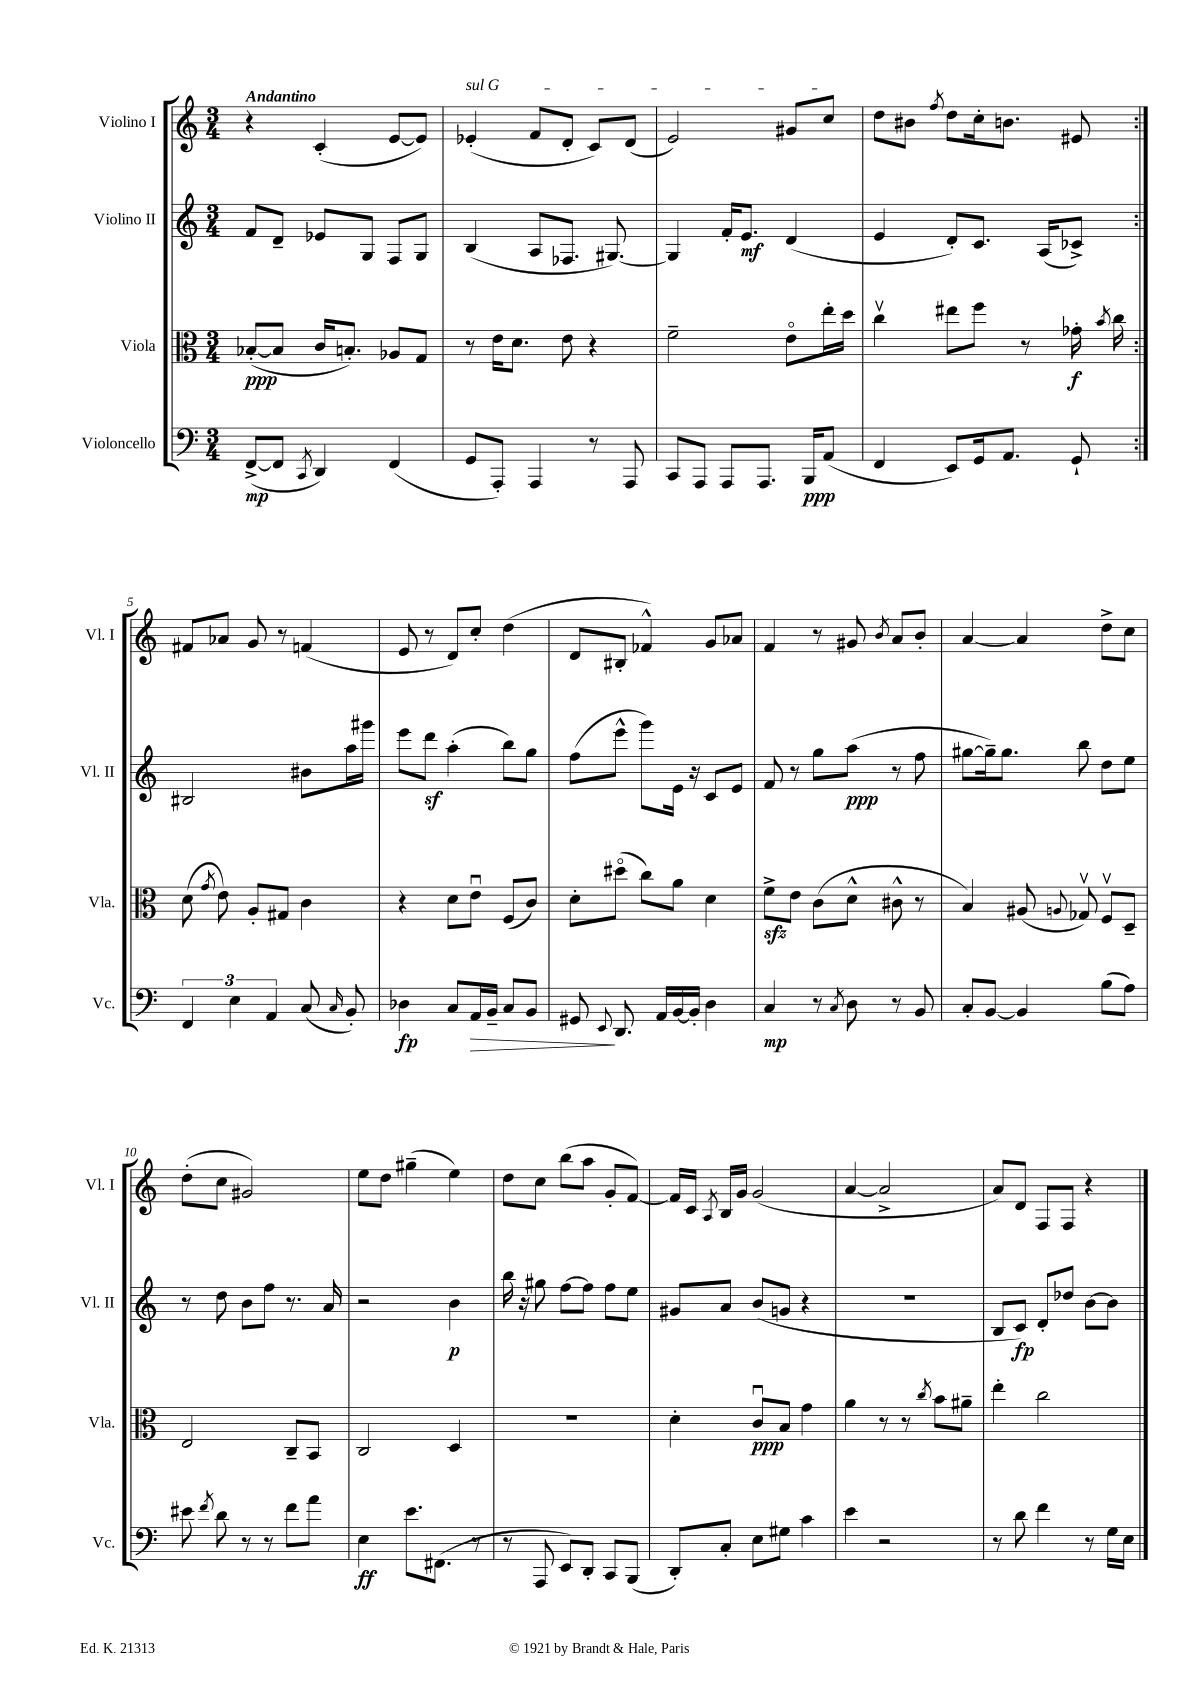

**kern	**kern	**kern	**kern
*staff4	*staff3	*staff2	*staff1
*clefF4	*clefC3	*clefG2	*clefG2
*k[]	*k[]	*k[]	*k[]
*M3/4	*M3/4	*M3/4	*M3/4
([8FF^	([8B-'	8f	4r
8FF]	8B-]	8d~	.
8qCC	.	.	.
4DD)	16c	8e-	(4c'
.	8.B')	.	.
.	.	8G	.
(4FF	8A-	8F	[8e
.	8G	8G	8e])
=	=	=	=
8GG	8r	(4B	(4e-'
8AAA')	16e	.	.
.	8.d	.	.
4AAA	.	8A	8f
.	8e	8.F-	8d'
8r	4r	.	8c)
.	.	[8.G#)	.
8AAA	.	.	(8d
=	=	=	=
8CC	2f~	4G#]	2e)
8AAA	.	.	.
8AAA	.	16f'	.
.	.	8.e	.
8.AAA	.	.	.
.	8eo	(4d	8g#
16BBB	.	.	.
(8AA	16ee'	.	8cc
.	16dd	.	.
=	=	=	=
4FF	4ccv	4e	8dd
.	.	.	8b#
.	.	.	8qff
8EE)	8ee#	8d')	8dd
16GG	8ff	8.c	16cc'
8.AA	.	.	8.b
.	8r	.	.
.	.	(16A	.
8GG`	16g-'	8c-^)	8e#
.	8qb	.	.
.	16cc	.	.
=:|!	=:|!	=:|!	=:|!
6FF	(8d	2B#	8f#
.	8qg	.	.
.	8e)	.	8a-
6E	.	.	.
.	8A'	.	8g
6AA	.	.	.
.	8G#	.	8r
(8C	4c	8b#	(4f
16qqC	.	.	.
8BB')	.	16aa	.
.	.	16ggg#	.
=	=	=	=
4D-	4r	8eee	8e
.	.	8ddd	8r
8C	8d	(4aa'	8d)
16AA	8eu	.	8cc'
16BB~	.	.	.
8C	(8F	8bb)	(4dd
8BB	8c)	8gg	.
=	=	=	=
8GG#	8d'	(8ff	8d
8qqEE	.	.	.
8.DD	(8dd#o	8eee^^	8B#'
.	8cc)	8ggg)	4f-^^)
16AA	.	.	.
[16BB	8a	16e	.
16BB']	.	16r	.
4D	4d	8c	8g
.	.	8e	8a-
=	=	=	=
4C	8f^	8f	4f
.	8e	8r	.
8r	(8c	8gg	8r
8qC	.	.	.
8D	8d^^	(8aa	8g#
.	.	.	8qb
8r	8c#^^	8r	8a
8BB	8r	8ff	8b'
=	=	=	=
8C'	4B)	[8gg#	[4a
[8BB	.	16gg#~])	.
.	.	8.gg#	.
4BB]	(8A#	.	4a]
.	8qqA	.	.
.	8G-v)	8bb	.
(8B	8Fv	8dd	8dd^
8A)	8D~	8ee	8cc
=	=	=	=
8e#	2E	8r	(8dd'
8qf	.	.	.
8d	.	8dd	8cc
8r	.	8b	2g#)
8r	.	8ff	.
8f	8C~	8.r	.
8a	8BB	.	.
.	.	16a	.
=	=	=	=
4E	2C	2r	8ee
.	.	.	8dd
8.e	.	.	(4gg#~
(8.FF#	.	.	.
.	4D	4b	4ee)
8r	.	.	.
=	=	=	=
8r	2.r	16bb	8dd
.	.	16r	.
8AAA	.	8gg#	8cc
8EE)	.	[8ff	(8bb
8DD'	.	8ff]	8aa
8CC	.	8ff	8g'
(8BBB	.	8ee	[8f)
=	=	=	=
8DD')	4d'	8g#	16f]
.	.	.	16c
.	.	.	8qA
8C'	.	8a	16B
.	.	.	16g
8E	8cu	(8b	(2g
8G#	8B	8g	.
4c	4g	4r	.
=	=	=	=
4e	4a	2.r	[4a
2r	8r	.	2a^]
.	8r	.	.
.	8qcc	.	.
.	8b	.	.
.	8a#~	.	.
=	=	=	=
8r	4ee'	8B	8a)
8d	.	8c)	8d
4f	2cc	8d'	8F
.	.	8dd-	8F
8r	.	[8b	4r
16G	.	8b]	.
16E	.	.	.
==	==	==	==
*-	*-	*-	*-
